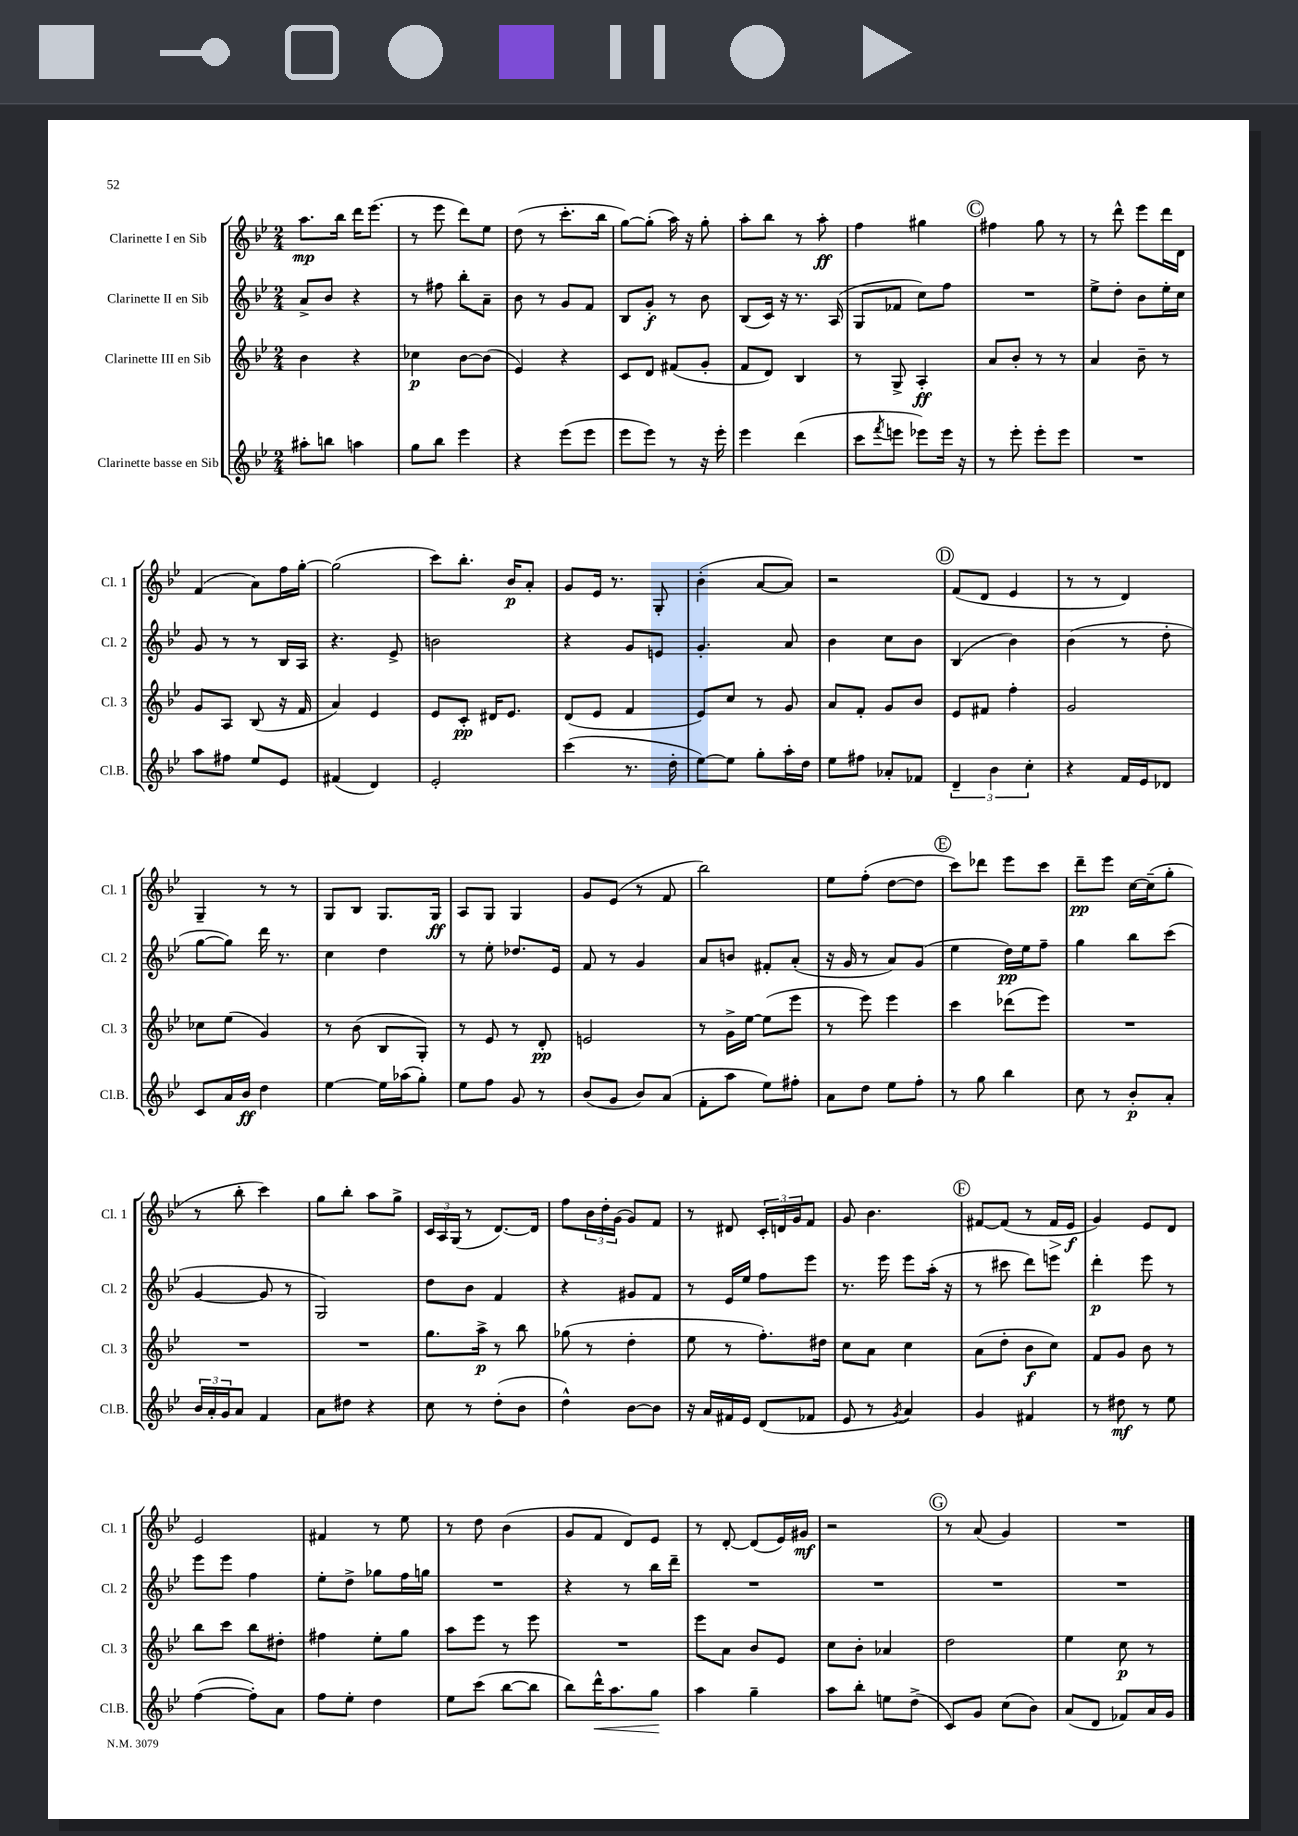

**kern	**dynam	**kern	**dynam	**kern	**dynam	**kern	**dynam
*part4	*part4	*part3	*part3	*part2	*part2	*part1	*part1
*staff4	*staff4	*staff3	*staff3	*staff2	*staff2	*staff1	*staff1
*I"Clarinette basse en Sib	*	*I"Clarinette III en Sib	*	*I"Clarinette II en Sib	*	*I"Clarinette I en Sib	*
*I'Cl.B.	*	*I'Cl. 3	*	*I'Cl. 2	*	*I'Cl. 1	*
*clefG2	*	*clefG2	*	*clefG2	*	*clefG2	*
*k[b-e-]	*	*k[b-e-]	*	*k[b-e-]	*	*k[b-e-]	*
*M2/4	*	*M2/4	*	*M2/4	*	*M2/4	*
=14	=14	=14	=14	=14	=14	=14	=14
8aa#X'\L	.	4b-\	.	8a^/L	.	8.aa\L	mp
8bbn\J	.	.	.	8b-/J	.	.	.
.	.	.	.	.	.	16bb-\Jk	.
4aan\	.	4r	.	4r	.	16ddd\KL	.
.	.	.	.	.	.	(8.eee-\J	.
=15	=15	=15	=15	=15	=15	=15	=15
8gg\L	.	4cc-X\	p	8r	.	8r	.
8bb-\J	.	.	.	8ff#X\	.	8eee-\	.
4eee-\	.	[8b-\L	.	8bb-'\L	.	8ddd\L)	.
.	.	(8b-\J]	.	8a~\J	.	8ee-\J	.
=16	=16	=16	=16	=16	=16	=16	=16
4r	.	4e-/)	.	8b-\	.	(8dd\	.
.	.	.	.	8r	.	8r	.
(8eee-\L	.	4r	.	8g/L	.	8.ccc'\L	.
8eee-\J	.	.	.	8f/J	.	.	.
.	.	.	.	.	.	16bb-\Jk	.
=17	=17	=17	=17	=17	=17	=17	=17
8eee-\L	.	8c/L	.	8B-/L	.	[8gg\L)	.
8eee-\J)	.	8d/J	.	8g'/J	f	(8gg'\J]	.
8r	.	(8f#X/L	.	8r	.	16aa\)	.
.	.	.	.	.	.	16r	.
16r	.	8g'/J	.	8b-\	.	8gg'\	.
16eee-'\	.	.	.	.	.	.	.
=18	=18	=18	=18	=18	=18	=18	=18
4eee-\	.	8f/L	.	(8B-/L	.	8aa'\L	.
.	.	8d/J)	.	16c/Jk)	.	8bb-\J	.
.	.	.	.	16r	.	.	.
(4ddd\	.	4B-/	.	8.r	.	8r	.
.	.	.	.	.	.	8aa'\	ff
.	.	.	.	(16A/	.	.	.
=19	=19	=19	=19	=19	=19	=19	=19
8ccc\L	.	8r	.	8G/L	.	4ff\	.
8qfff/	.	.	.	.	.	.	.
8eeen\J	.	8G^/	.	8f-X/J	.	.	.
8eee-X\L)	.	4A'/	ff	8cc\L)	.	4gg#X\	.
16eee-\Jk	.	.	.	8ff\J	.	.	.
16r	.	.	.	.	.	.	.
!!LO:REH:place=s1:t=C
=20	=20	=20	=20	=20	=20	=20	=20
8r	.	8a/L	.	2r	.	4ff#X\	.
8eee-'\	.	8b-'/J	.	.	.	.	.
8eee-'\L	.	8r	.	.	.	8gg\	.
8eee-\J	.	8r	.	.	.	8r	.
=21	=21	=21	=21	=21	=21	=21	=21
2r	.	4a/	.	8ee-^\L	.	8r	.
.	.	.	.	8dd'\J	.	8ddd^^\	.
.	.	8b-~\	.	8b-\L	.	8eee-\L	.
.	.	8r	.	16ee-'\L	.	16ddd\L	.
.	.	.	.	16cc\JJ	.	16d\JJ	.
!!LO:LB:g=z
=22	=22	=22	=22	=22	=22	=22	=22
8aa\L	.	8g/L	.	8g/	.	(4f/	.
8ff#X\J	.	8A/J	.	8r	.	.	.
8ee-/L	.	(8B-/	.	8r	.	8a\L)	.
8e-/J	.	16r	.	16B-/LL	.	16ff\L	.
.	.	16f/	.	16A/JJ	.	[16gg'\JJ	.
=23	=23	=23	=23	=23	=23	=23	=23
(4f#X/	.	4a/)	.	4.r	.	(2gg\]	.
4d/)	.	4e-/	.	.	.	.	.
.	.	.	.	8e-^/	.	.	.
=24	=24	=24	=24	=24	=24	=24	=24
2e-'/	.	8e-/L	.	2bn\	.	8ccc\L)	.
.	.	8c'/J	pp	.	.	8.bb-'\J	.
.	.	16d#X/KL	.	.	.	.	.
.	.	8.e-/J	.	.	.	16b-/KL	p
.	.	.	.	.	.	8a'/J	.
=25	=25	=25	=25	=25	=25	=25	=25
(4ccc\	.	(8d/L	.	4r	.	8g/L	.
.	.	8e-/J	.	.	.	16e-/Jk	.
.	.	.	.	.	.	8.r	.
8.r	.	4f/	.	8g/L	.	.	.
.	.	.	.	8en/J	.	8G'/	.
16dd'\	.	.	.	.	.	.	.
=26	=26	=26	=26	=26	=26	=26	=26
[8ee-\L)	.	8e-/L)	.	4.g'/	.	(4b-'\	.
8ee-\J]	.	8cc/J	.	.	.	.	.
8gg'\L	.	8r	.	.	.	[8a/L	.
16aa'\L	.	8g/	.	8a/	.	8a/J])	.
16dd\JJ	.	.	.	.	.	.	.
=27	=27	=27	=27	=27	=27	=27	=27
8ee-\L	.	8a/L	.	4b-\	.	2r	.
8ff#X\J	.	8f'/J	.	.	.	.	.
8a-X'/L	.	8g/L	.	8cc\L	.	.	.
8f-X/J	.	8b-/J	.	8b-\J	.	.	.
!!LO:REH:place=s1:t=D
=28	=28	=28	=28	=28	=28	=28	=28
6d~/	.	8e-/L	.	(4B-/	.	(8f/L	.
.	.	8f#X/J	.	.	.	8d/J	.
6b-\	.	.	.	.	.	.	.
.	.	4ff'\	.	4b-\)	.	4e-/	.
6cc'\	.	.	.	.	.	.	.
=29	=29	=29	=29	=29	=29	=29	=29
4r	.	2g/	.	(4b-\	.	8r	.
.	.	.	.	.	.	8r	.
16f/LL	.	.	.	8r	.	4d/)	.
16e-/J	.	.	.	.	.	.	.
8d-X/J	.	.	.	8dd'\	.	.	.
!!LO:LB:g=z
=30	=30	=30	=30	=30	=30	=30	=30
8c/L	.	8cc-X\L	.	[8gg\L	.	4G~/	.
16a/L	.	(8ee-\J	.	8gg\J])	.	.	.
16b-/JJ	ff	.	.	.	.	.	.
4dd\	.	4g/)	.	16ddd\	.	8r	.
.	.	.	.	8.r	.	.	.
.	.	.	.	.	.	8r	.
=31	=31	=31	=31	=31	=31	=31	=31
[4ee-\	.	8r	.	4cc\	.	8G/L	.
.	.	(8b-\	.	.	.	8B-/J	.
16ee-\LL]	.	8B-/L	.	4dd\	.	8.G/L	.
(16aa-X\J	.	.	.	.	.	.	.
8gg'\J)	.	8G'/J)	.	.	.	.	.
.	.	.	.	.	.	16G/Jk	ff
=32	=32	=32	=32	=32	=32	=32	=32
8ee-\L	.	8r	.	8r	.	8A/L	.
8ff\J	.	8e-/	.	8ee-'\	.	8G/J	.
8g/	.	8r	.	8.dd-X/L	.	4G/	.
8r	.	8d'/	pp	.	.	.	.
.	.	.	.	16e-/Jk	.	.	.
=33	=33	=33	=33	=33	=33	=33	=33
(8b-/L	.	2en/	.	8f/	.	8g/L	.
8g/J	.	.	.	8r	.	(8e-/J	.
8b-/L)	.	.	.	4g/	.	8r	.
(8a/J	.	.	.	.	.	8f/	.
=34	=34	=34	=34	=34	=34	=34	=34
8f'\L	.	8r	.	8a/L	.	2bb-\)	.
8aa\J	.	16g^\LL	.	8bn/J	.	.	.
.	.	[16ee-\JJ	.	.	.	.	.
8ee-\L)	.	(8ee-\L]	.	8f#X'/L	.	.	.
8ff#X'\J	.	8eee-\J	.	(8a'/J	.	.	.
=35	=35	=35	=35	=35	=35	=35	=35
8a\L	.	8r	.	16r	.	8ee-\L	.
.	.	.	.	16g/	.	.	.
8dd\J	.	8eee-\)	.	8r	.	(8ff'\J	.
8ee-\L	.	4eee-\	.	8a/L)	.	[8dd\L	.
8ff'\J	.	.	.	(8g/J	.	8dd\J]	.
!!LO:REH:place=s1:t=E
=36	=36	=36	=36	=36	=36	=36	=36
8r	.	4ccc\	.	4ee-\	.	8ccc\L)	.
8gg\	.	.	.	.	.	8ddd-X\J	.
4bb-\	.	(8ddd-X\L	.	16dd\LL)	pp	8eee-\L	.
.	.	.	.	16ee-\J	.	.	.
.	.	8eee-\J)	.	8ff~\J	.	8ccc\J	.
=37	=37	=37	=37	=37	=37	=37	=37
8cc\	.	2r	.	4gg\	.	8ddd~\L	pp
8r	.	.	.	.	.	8eee-\J	.
8b-'/L	p	.	.	8bb-\L	.	[16cc\LL	.
.	.	.	.	.	.	(16cc~\J]	.
8a'/J	.	.	.	(8ccc\J	.	8gg'\J	.
!!LO:LB:g=z
=38	=38	=38	=38	=38	=38	=38	=38
24b-/LL	.	2r	.	[4g/	.	8r	.
24a'/	.	.	.	.	.	.	.
24g/J	.	.	.	.	.	.	.
8a/J	.	.	.	.	.	8bb-'\	.
4f/	.	.	.	8g/]	.	4ccc\)	.
.	.	.	.	8r	.	.	.
=39	=39	=39	=39	=39	=39	=39	=39
8a\L	.	2r	.	2G/)	.	8gg\L	.
8dd#X\J	.	.	.	.	.	8bb-'\J	.
4r	.	.	.	.	.	8aa\L	.
.	.	.	.	.	.	8gg^\J	.
=40	=40	=40	=40	=40	=40	=40	=40
8cc\	.	8.gg\L	.	8dd\L	.	24c/LL	.
.	.	.	.	.	.	24A/	.
.	.	.	.	.	.	(24G/JJ	.
8r	.	.	.	8b-\J	.	8r	.
.	.	16aa^\Jk	p	.	.	.	.
(8dd'\L	.	8r	.	4f/	.	[8.d/L)	.
8b-\J	.	8bb-\	.	.	.	.	.
.	.	.	.	.	.	16d/Jk]	.
=41	=41	=41	=41	=41	=41	=41	=41
4dd^^\)	.	(8gg-X\	.	4r	.	8ff\L	.
.	.	8r	.	.	.	24b-\L	.
.	.	.	.	.	.	24dd'\	.
.	.	.	.	.	.	(24g\JJ	.
[8b-\L	.	4dd'\	.	8g#X/L	.	8g/L)	.
8b-\J]	.	.	.	8f/J	.	8f/J	.
=42	=42	=42	=42	=42	=42	=42	=42
16r	.	8ee-\	.	8r	.	8r	.
16a/LL	.	.	.	.	.	.	.
16f#X/	.	8r	.	16e-/LL	.	8d#X/	.
16e-/JJ	.	.	.	16ee-/JJ	.	.	.
(8d/L	.	8.ff'\L)	.	8ff\L	.	24c'/LL	.
.	.	.	.	.	.	24dn/	.
.	.	.	.	.	.	24g/J	.
8f-X/J	.	.	.	8eee-\J	.	8f/J	.
.	.	16dd#X\Jk	.	.	.	.	.
=43	=43	=43	=43	=43	=43	=43	=43
8e-/	.	8cc\L	.	8.r	.	8g/	.
8r	.	8a\J	.	.	.	4.b-\	.
.	.	.	.	16eee-\	.	.	.
8qg/	.	.	.	.	.	.	.
4a/)	.	4cc\	.	8eee-\L	.	.	.
.	.	.	.	(16aa'\Jk	.	.	.
.	.	.	.	16r	.	.	.
!!LO:REH:place=s1:t=F
=44	=44	=44	=44	=44	=44	=44	=44
4g/	.	(8a\L	.	8r	.	[8f#X/L	.
.	.	8dd'\J	.	8ccc#X\	.	(8f#/J]	.
4f#X/	.	8b-\L	f	8ddd\L)	.	8r	.
!	!	!	!	!	!	!	!LO:HP:b
.	.	8cc\J)	.	8eeen\J	.	16f#/LL	>
.	.	.	.	.	.	16e-/JJ	f
.	.	.	.	.	.	.	]
=45	=45	=45	=45	=45	=45	=45	=45
8r	.	8f/L	.	4ddd'\	p	4g/)	.
8dd#X\	mf	8g/J	.	.	.	.	.
8r	.	8b-\	.	8eee-\	.	8e-/L	.
8ee-\	.	8r	.	8r	.	8d/J	.
!!LO:LB:g=z
=46	=46	=46	=46	=46	=46	=46	=46
([4ff\	.	8bb-\L	.	8eee-\L	.	2e-/	.
.	.	8ccc\J	.	8eee-\J	.	.	.
8ff'\L])	.	8bb-\L	.	4ff\	.	.	.
8a\J	.	8dd#X'\J	.	.	.	.	.
=47	=47	=47	=47	=47	=47	=47	=47
8ff\L	.	4ff#X\	.	8ee-'\L	.	4f#X/	.
8ee-'\J	.	.	.	8dd^\J	.	.	.
4dd\	.	8ee-'\L	.	8gg-X\L	.	8r	.
.	.	8gg\J	.	16ff\L	.	8ee-\	.
.	.	.	.	16ggn\JJ	.	.	.
=48	=48	=48	=48	=48	=48	=48	=48
8ee-\L	.	8aa\L	.	2r	.	8r	.
(8ccc\J	.	8eee-\J	.	.	.	8dd\	.
[8bb-\L	.	8r	.	.	.	(4b-\	.
8bb-\J]	.	8eee-\	.	.	.	.	.
=49	=49	=49	=49	=49	=49	=49	=49
8bb-\L)	.	2r	.	4r	.	8g/L	.
!	!LO:HP:b	!	!	!	!	!	!
16ddd^^\K	<	.	.	.	.	8f/J	.
8.aa\	.	.	.	.	.	.	.
.	.	.	.	8r	.	8d/L)	.
8gg\J	.	.	.	16bb-\LL	.	8e-/J	.
.	.	.	.	16ddd~\JJ	.	.	.
.	[	.	.	.	.	.	.
=50	=50	=50	=50	=50	=50	=50	=50
4aa\	.	8eee-\L	.	2r	.	8r	.
.	.	8a\J	.	.	.	[8d'/	.
4gg~\	.	8b-/L	.	.	.	(8d/L]	.
.	.	8e-/J	.	.	.	16e-/L)	.
.	.	.	.	.	.	16g#X/JJ	mf
=51	=51	=51	=51	=51	=51	=51	=51
8aa\L	.	8cc\L	.	2r	.	2r	.
8bb-'\J	.	8b-'\J	.	.	.	.	.
8een\L	.	4a-X/	.	.	.	.	.
(8dd^\J	.	.	.	.	.	.	.
!!LO:REH:place=s1:t=G
=52	=52	=52	=52	=52	=52	=52	=52
8c/L)	.	2dd\	.	2r	.	8r	.
8g/J	.	.	.	.	.	(8a/	.
(8cc\L	.	.	.	.	.	4g/)	.
8b-\J)	.	.	.	.	.	.	.
=53	=53	=53	=53	=53	=53	=53	=53
(8a/L	.	4ee-\	.	2r	.	2r	.
8d/J	.	.	.	.	.	.	.
8f-X/L)	.	8cc\	p	.	.	.	.
16a/L	.	8r	.	.	.	.	.
16g/JJ	.	.	.	.	.	.	.
==	==	==	==	==	==	==	==
*-	*-	*-	*-	*-	*-	*-	*-
